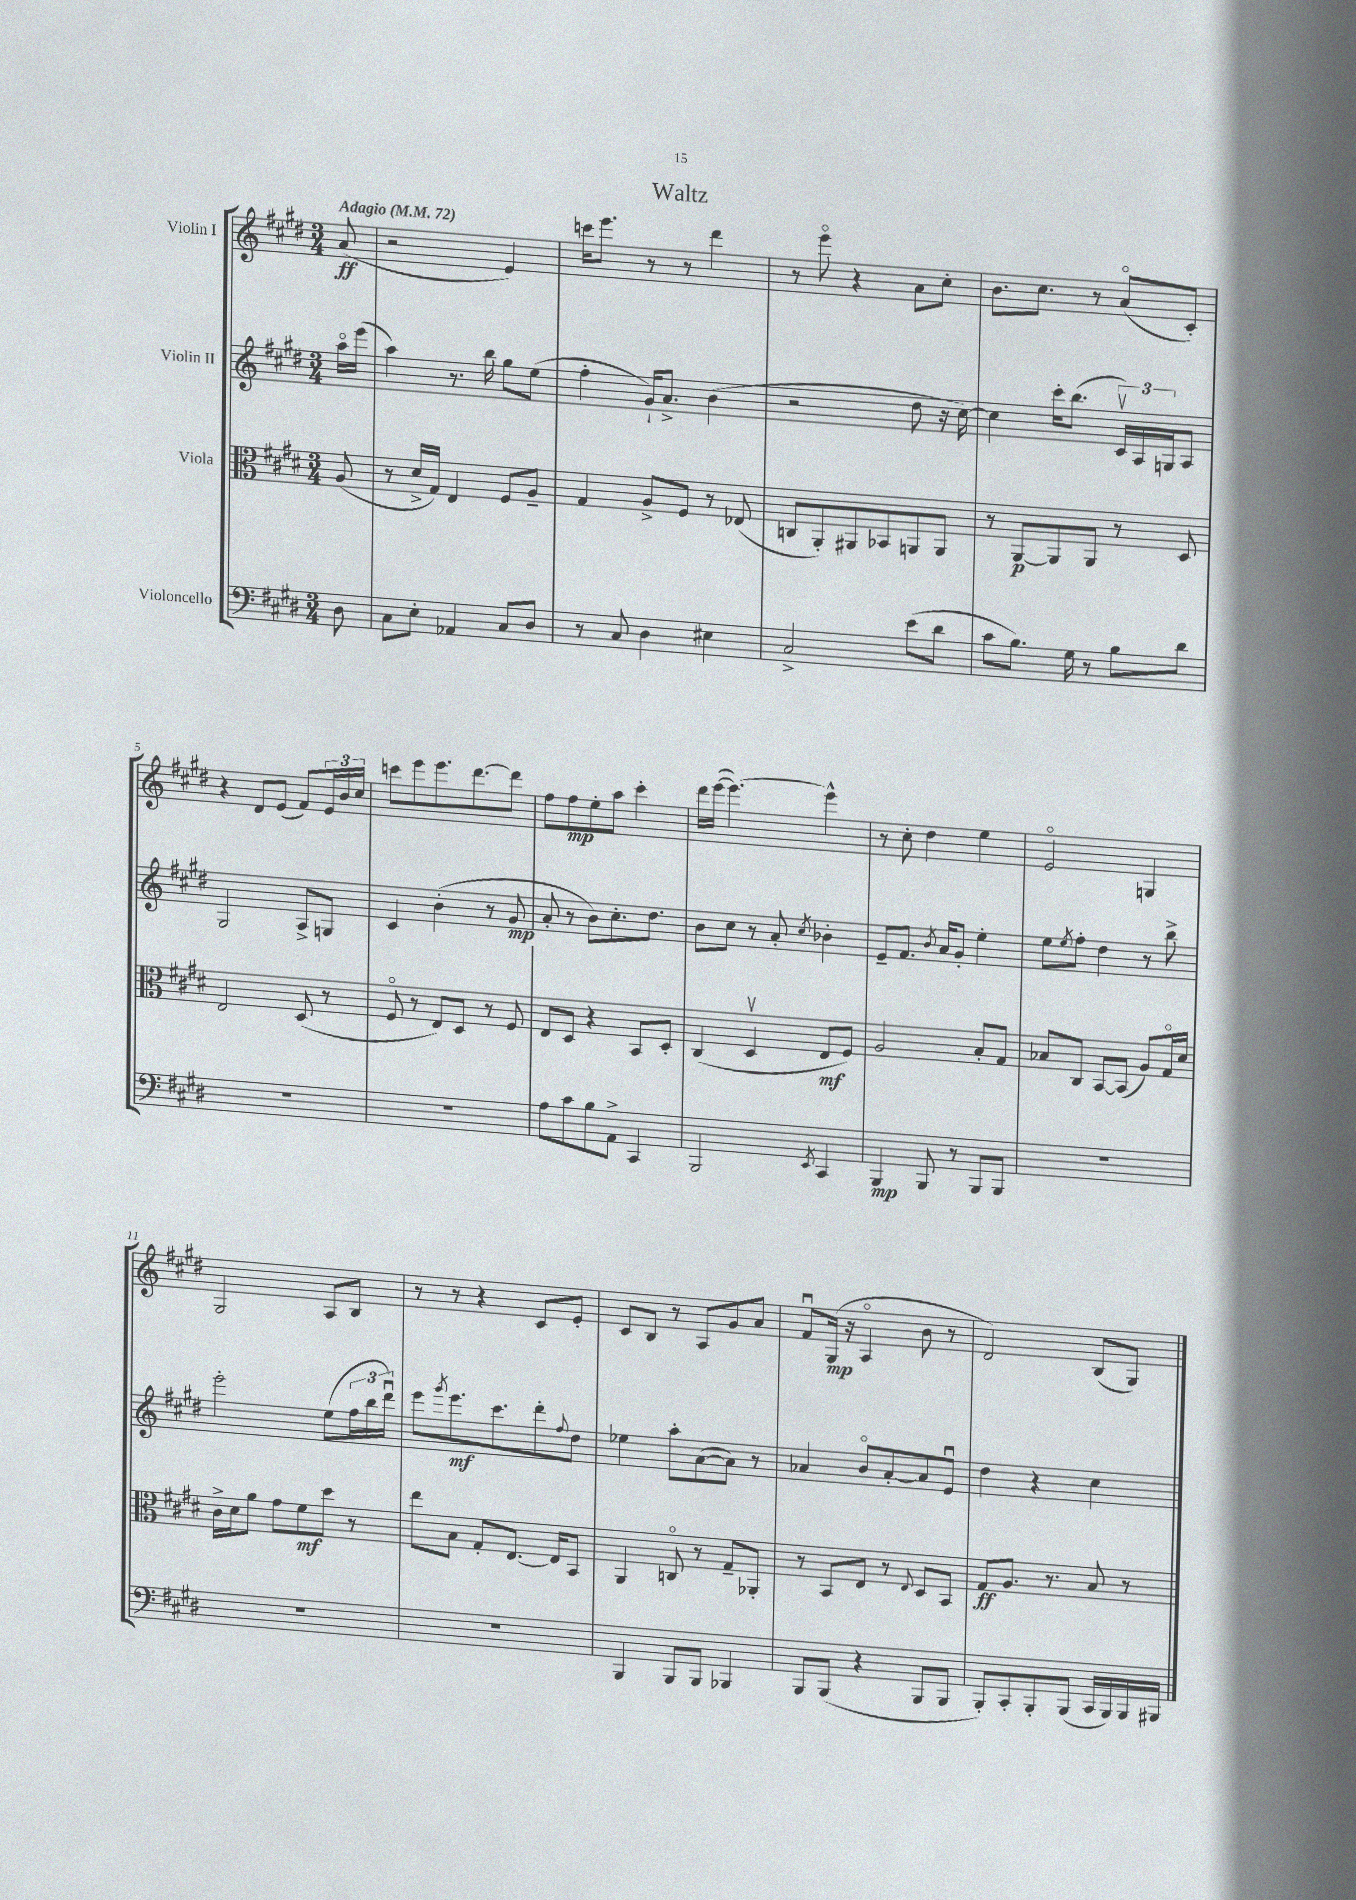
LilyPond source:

\header { title = "Waltz" }
<<
\new StaffGroup <<
\new Staff = "s0" \with { instrumentName = "Violin I" } {
    \clef treble \key e \major \numericTimeSignature \time 3/4 \partial 8 \tempo "Adagio" 4 = 72
    a'8\ff( |
    r2 e'4) |
    c'''16 e'''8. r8 r8 dis'''4 |
    r8 e'''8\flageolet r4 a'8 cis''8-. |
    b'8. cis''8. r8 a'8\flageolet( cis'8-.) |
    r4 dis'8 e'8( fis'8) \tuplet 3/2 { e'16 b'16 cis''16 } |
    c'''8 e'''8 e'''8. dis'''8.~ dis'''8 |
    fis''8 fis''8\mp e''8-. a''8 cis'''4-. |
    dis'''16 e'''16~( e'''4.~) e'''4-^ |
    r8 cis''8-. dis''4 e''4 |
    e'2\flageolet g4 |
    gis2 a8 b8 |
    r8 r8 r4 cis'8 e'8-. |
    cis'8 b8 r8 a8 gis'8 a'8 |
    fis'8\downbow gis16\mp( r16 a4\flageolet b'8 r8 |
    dis'2) b8( gis8) \bar "|." |
}
\new Staff = "s1" \with { instrumentName = "Violin II" } {
    \clef treble \key e \major \numericTimeSignature \time 3/4 \partial 8
    a''16\flageolet e'''16( |
    a''4) r8. b''16 gis''8 e''8( |
    fis''4-. gis'16-!) a'8.-> b'4( |
    r2 dis''8 r16 cis''16~) |
    cis''4 cis'''16-. b''8.( \tuplet 3/2 { cis'16\upbow) a16 g16 } a8 |
    gis2 a8-> g8 |
    cis'4 b'4-.( r8 gis'8\mp |
    a'8-. r8 b'8) cis''8.-. dis''8. |
    b'8 cis''8 r8 a'8-. \acciaccatura { cis''8 } bes'4-. |
    e'8-- fis'8. \acciaccatura { b'8 } a'16 gis'8-. e''4-. |
    e''8 \acciaccatura { e''8 } fis''8-. dis''4 r8 b''8-> |
    e'''2-. e''8( \tuplet 3/2 { fis''16 b''16 dis'''16\downbow) } |
    e'''8 \acciaccatura { gis'''8 } e'''8.\mf cis'''8. dis'''8-. \appoggiatura { fis''8 } dis''8 |
    ees''4 a''8-. a'8~( a'8) r8 |
    aes'4 b'8\flageolet aes'8~-. aes'8 e'8\downbow |
    dis''4 r4 cis''4 \bar "|." |
}
\new Staff = "s2" \with { instrumentName = "Viola" } {
    \clef alto \key e \major \numericTimeSignature \time 3/4 \partial 8
    a8( |
    r8 dis'16-> gis16) e4 fis8 a8-- |
    gis4 a8-> fis8 r8 ees8( |
    c8 a,8-.) ais,8 bes,8 a,8 a,8 |
    r8 a,8~\p a,8 a,8 r8 dis8 |
    e2 dis8( r8 |
    fis8\flageolet r8 e8) dis8 r8 fis8 |
    e8 dis8 r4 b,8 dis8-. |
    cis4( dis4\upbow e8\mf fis8) |
    a2 b8-. gis8 |
    bes8 cis8 b,8~ b,8( a8) gis16\flageolet dis'16 |
    cis'16-> dis'16 a'8 gis'8 fis'8\mf dis''8 r8 |
    e''8 b8 gis8-. e8.~ e16 b,8 |
    a,4 c8\flageolet r8 gis8-- aes,8-. |
    r8 b,8 e8 r8 \appoggiatura { e8 } dis8 b,8 |
    gis8\ff a8. r8. b8 r8 \bar "|." |
}
\new Staff = "s3" \with { instrumentName = "Violoncello" } {
    \clef bass \key e \major \numericTimeSignature \time 3/4 \partial 8
    dis8 |
    cis8 e8-. aes,4 cis8 dis8 |
    r8 cis8 dis4 eis4 |
    cis2-> e'8( dis'8 |
    cis'8 b8.) gis16 r8 b8 dis'8 |
    R2. |
    R2. |
    a8 cis'8 b8 a,8-> cis,4 |
    b,,2 \acciaccatura { e,8 } cis,4 |
    b,,4\mp b,,8 r8 b,,8 b,,8 |
    R2. |
    R2. |
    R2. |
    b,,4 b,,8 b,,8 bes,,4 |
    b,,8 b,,8( r4 b,,8 b,,8 |
    b,,8-.) cis,8-. b,,8-. b,,8( cis,16 b,,16) b,,16 bis,,16 \bar "|." |
}
>>
>>
